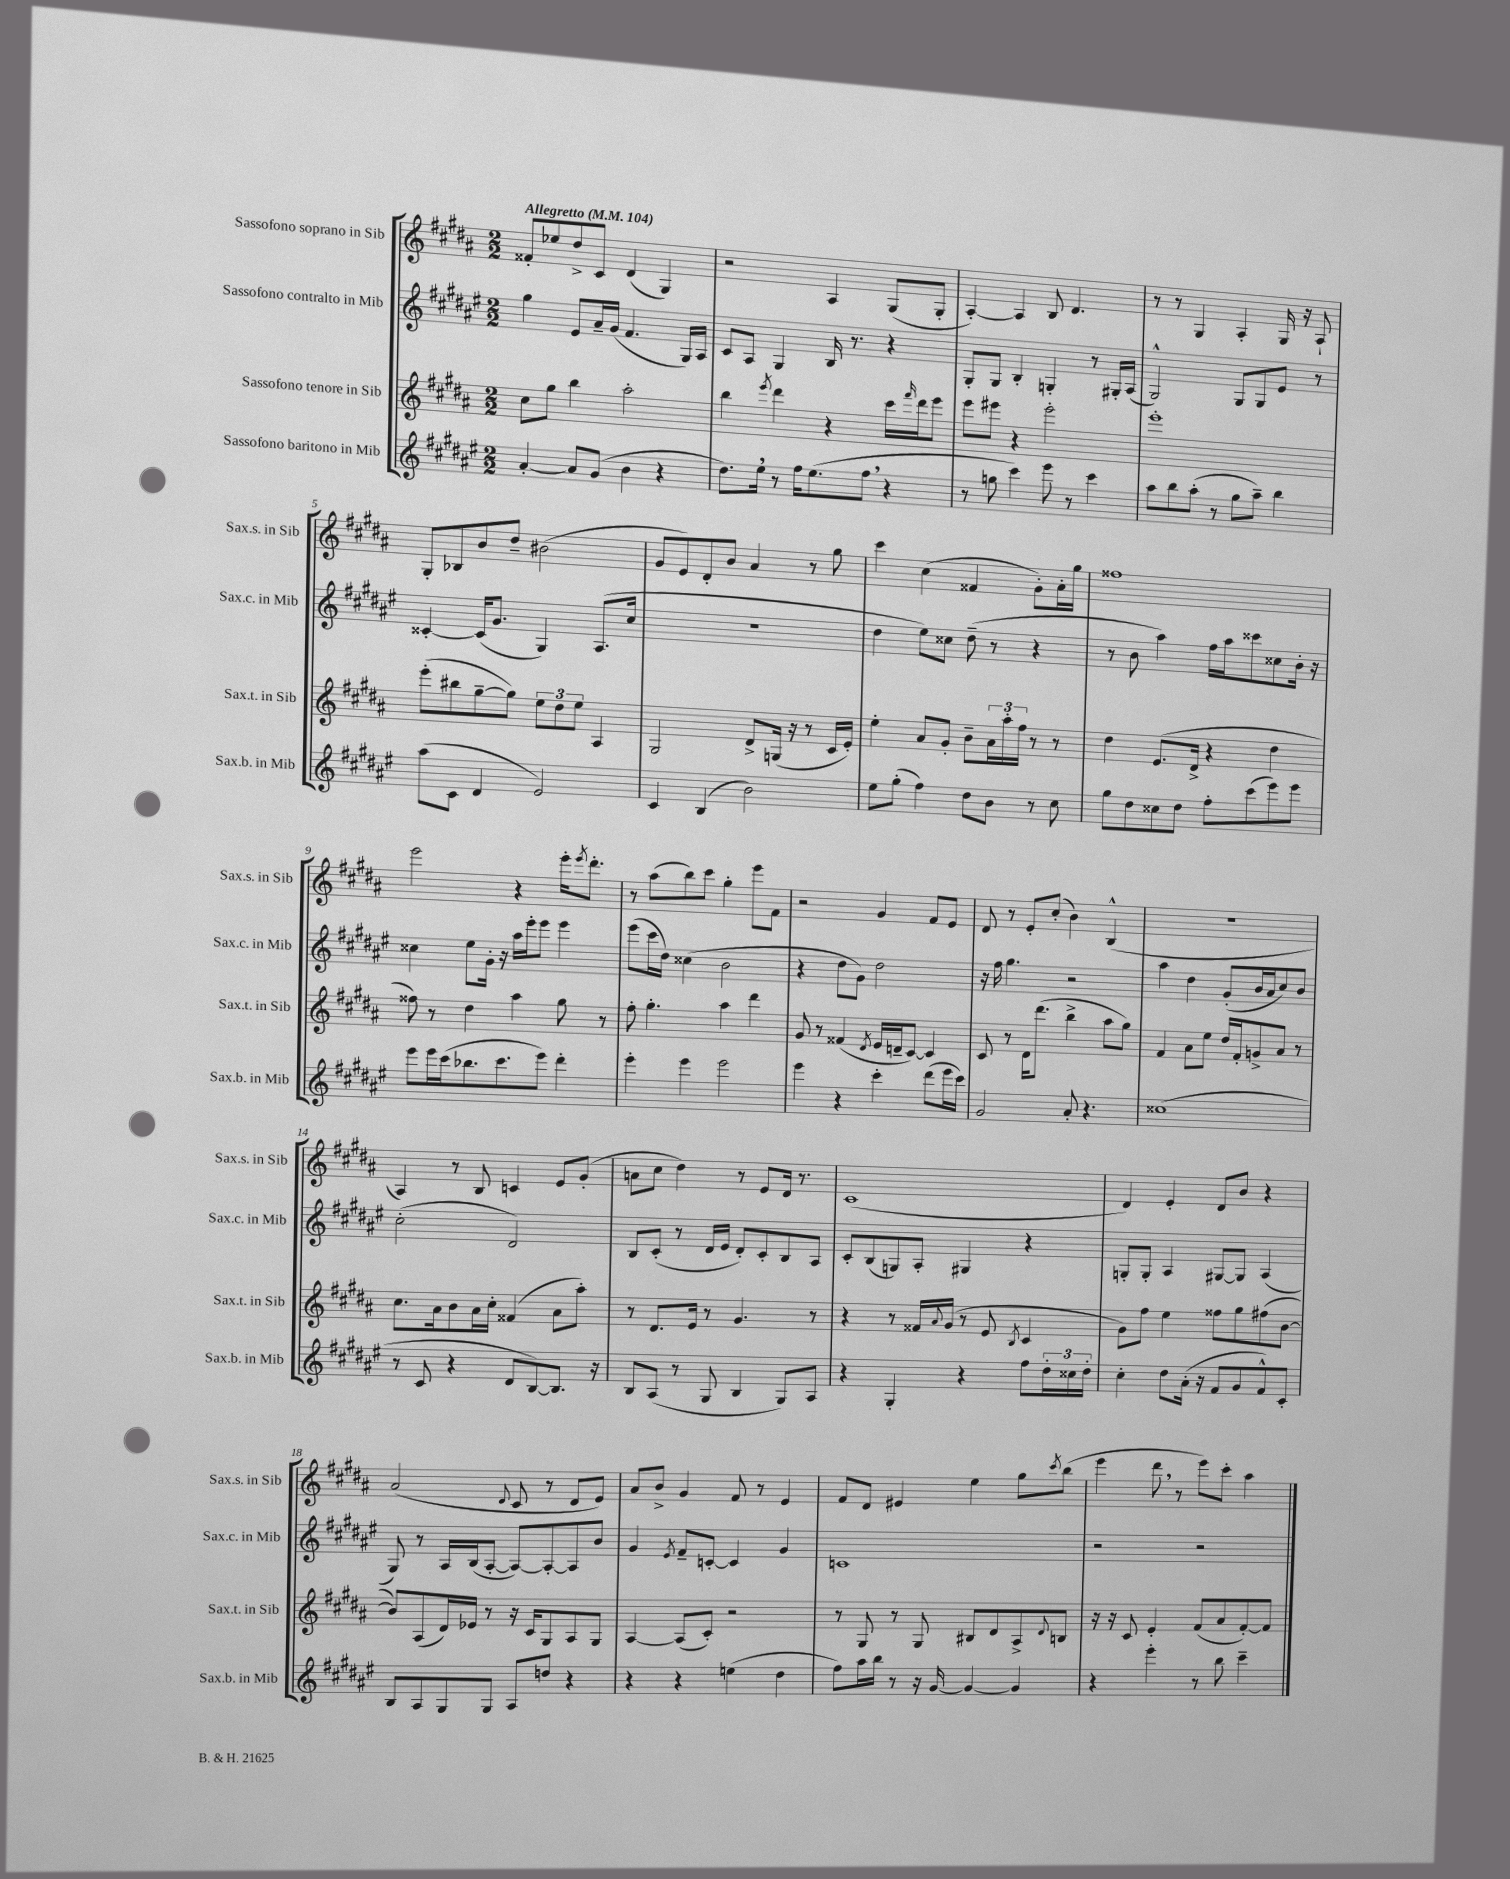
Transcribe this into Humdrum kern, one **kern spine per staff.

**kern	**kern	**kern	**kern
*staff4	*staff3	*staff2	*staff1
*clefG2	*clefG2	*clefG2	*clefG2
*k[f#c#g#d#a#e#]	*k[f#c#g#d#a#]	*k[f#c#g#d#a#e#]	*k[f#c#g#d#a#]
*M2/2	*M2/2	*M2/2	*M2/2
*MM104	*MM104	*MM104	*MM104
[4a#'	8cc#	4gg#	8f##'
.	8gg#	.	8ee-
8a#]	4bb	8e#	8dd#^
(8g#	.	16a#~	8c#
.	.	(16g#	.
4b	2aa#'	4.f#	(4d#
4r	.	.	4G#)
.	.	16G#)	.
.	.	16A#	.
=	=	=	=
8.dd#)	4bb	8c#	2r
.	.	8A#	.
16ee#	.	.	.
.	8qeee	.	.
8r	4ddd#	4G#	.
16ff#	.	.	.
(8.ee#	.	.	.
.	4r	16B	4A#
.	.	8.r	.
8ff#	.	.	.
4r	16ccc#	4r	(8G#
.	16qqfff#	.	.
.	16ddd#	.	.
.	8eee	.	8G#'
=	=	=	=
8r	8eee	8G#'	[4A#')
8gg	8eee#	8G#	.
4ccc#)	4r	4B'	4A#]
8eee#	2eee#'	4G'	8B
8r	.	.	4.d#
4ccc#	.	8r	.
.	.	16G#'	.
.	.	(16A#	.
=	=	=	=
8aa#	1eee'	2G#^^)	8r
8bb	.	.	8r
(8aa#'	.	.	4G#
8r	.	.	.
8gg#	.	8G#	4A#'
8aa#~)	.	8G#	.
4bb	.	8e#	16G#
.	.	.	16r
.	.	8r	8A#`
=	=	=	=
(8aa#	(8eee'	[4c##'	8G#'
8c#	8bb#	.	8B-
4d#	[8gg#~	(16c##]	8b
.	.	8.g#	.
.	8gg#])	.	8dd#~
2e#)	12ee	4G#)	(2b#
.	12dd#	.	.
.	12ee	.	.
.	4A#	(8.A#	.
.	.	16cc#	.
=	=	=	=
4c#	2G#	1r	8g#
.	.	.	8e)
(4B	.	.	8d#'
.	.	.	8b
2b)	8d#^	.	4a#
.	(16G	.	.
.	16r	.	.
.	8r	.	8r
.	16c#	.	8gg#
.	16e')	.	.
=	=	=	=
8ee#	4ee'	4dd#	4ccc#
(8gg#'	.	.	.
4ff#)	8a#	8ee#)	(4cc#
.	8g#'	8cc##	.
8dd#	8b~	(8dd#~	4f##
8b	24a#	8r	.
.	24aa#'	.	.
.	24ff#	.	.
8r	8r	4r	8g#')
8cc#	8r	.	16a#'
.	.	.	16gg#
=	=	=	=
8gg#	4dd#	8r	1ff##
8dd#	.	8b	.
8cc##	(8.e	4aa#)	.
8dd#	.	.	.
.	16d#^	.	.
8ff#'	4r	16ff#	.
.	.	16aa#	.
(8ccc#	.	8ccc##	.
8eee#)	4dd#	8cc##	.
8eee#	.	16b'	.
.	.	16r	.
=	=	=	=
8eee#	8ff##)	4cc##	2eee
16eee#	8r	.	.
(16ccc#	.	.	.
8.bb-	4dd#	8ee#	.
.	.	16g#'	.
8.ccc#	.	16r	.
.	4aa#	16aa#	4r
.	.	16eee#'	.
8eee#)	.	8eee#	.
4ddd#'	8gg#	4eee#	16eee'
.	.	.	8qeee
.	.	.	8.ddd#'
.	8r	.	.
=	=	=	=
4eee#'	8ff#'	(8eee#	8r
.	4.gg#'	16ccc#	(8aa#
.	.	16dd#)	.
4eee#	.	(4cc##	8bb)
.	.	.	8ccc#
2eee#	4aa#	2b	4gg#'
.	4ddd#	.	8eee
.	.	.	8f#
=	=	=	=
4eee#	8g#	4r	2r
.	8r	.	.
4r	(4f##	8dd#	.
.	.	8g#)	.
.	8qd#	.	.
4ccc#'	16e	2dd#	4g#
.	16d~	.	.
.	[8c#)	.	.
(8ddd#	4c#]	.	8f#
16eee#	.	.	8e
16ccc#)	.	.	.
=	=	=	=
2g#	8c#	16r	8d#
.	.	16ff#	.
.	8r	4.gg#	8r
.	16d#	.	8e'
.	(8.ddd#	.	.
.	.	.	(8cc#'
8a#'	4bb^	2r	4b)
4.r	.	.	.
.	8aa#	.	(4B^^
.	8gg#)	.	.
=	=	=	=
(1cc##	4f#	4aa#	1r
.	8a#	4dd#	.
.	8ee	.	.
.	16dd#	(8g#'	.
.	16f#'	.	.
.	8g^	16b	.
.	.	16a#	.
.	8a#	8cc#)	.
.	8r	8b	.
=	=	=	=
8r	8.cc#	(2cc#'	4A#)
8c#	.	.	.
.	16a#	.	.
4r	8b	.	8r
.	16a#	.	8B
.	16cc#'	.	.
8d#	(4f##	2d#)	4c
[8B)	.	.	.
8.B]	8a#	.	8e
.	8aa#')	.	(8g#'
16r	.	.	.
=	=	=	=
8B	8r	8B	8a
(8A#	8.d#	(8c#'	8cc#
8r	.	8r	4dd#)
.	16e	.	.
8G#	8r	16d#	.
.	.	16e#	.
4B	4.g#	8d#')	8r
.	.	8c#'	8e
8G#)	.	8B	16d#
.	.	.	8.r
8A#	8r	8A#	.
=	=	=	=
4r	4r	8c#'	(1c#
.	.	(8B	.
4G#'	8r	8G)	.
.	16f##	8A#'	.
.	8qqa#	.	.
.	(16g#	.	.
4r	8r	4G#	.
.	8e	.	.
.	8qB	.	.
8ff#	4c#	4r	.
24dd#'	.	.	.
24cc##	.	.	.
24dd#'	.	.	.
=	=	=	=
4cc#'	8g#)	8G'	4d#)
.	8ff#	8G'	.
8dd#	4ee	4A#	4e'
(16a#'	.	.	.
16r	.	.	.
8f#	8ff##	[8G#	8d#
8g#	8gg#	8G#]	8b
8f#^^)	(8ff#	(4A#	4r
8c#'	[8b	.	.
=	=	=	=
8B	8b])	8G#)	(2a#
8A#	(8A#	8r	.
8G#	16d#)	16A#	.
.	16e-	(16B	.
8G#	8r	[8A#'	.
.	.	.	8qqd#
8A#	16r	8A#_)	8c#
.	16c#	.	.
8dd	8G#	8A#'_	8r
4r	8A#	8A#]	8d#
.	8G#	8b	8e)
=	=	=	=
4r	[4A#	4g#	8a#
.	.	.	8b^
.	.	8qe#	.
4r	(8A#]	8f#~	4g#
.	8c#')	[8c'	.
(4ee	2r	4c]	8f#
.	.	.	8r
4dd#	.	4g#	4e
=	=	=	=
8ff#)	8r	1c	8f#
16aa#	8G#	.	8d#
16bb	.	.	.
8r	8r	.	4e#
16r	8G#	.	.
[16g#	.	.	.
4g#_	8B#	.	4ee
.	8d#	.	.
4g#]	8A#^	.	8gg#
.	8qqd#	.	8qccc#
.	8B	.	(8bb
=	=	=	=
4r	16r	2r	4eee
.	16r	.	.
.	8c#	.	.
4eee#'	4e'	.	8ddd#
.	.	.	8r
8r	(8f#	2r	8eee)
8bb	8a#	.	8ccc#'
4ccc#~	[8f#')	.	4aa#
.	8f#]	.	.
==	==	==	==
*-	*-	*-	*-
